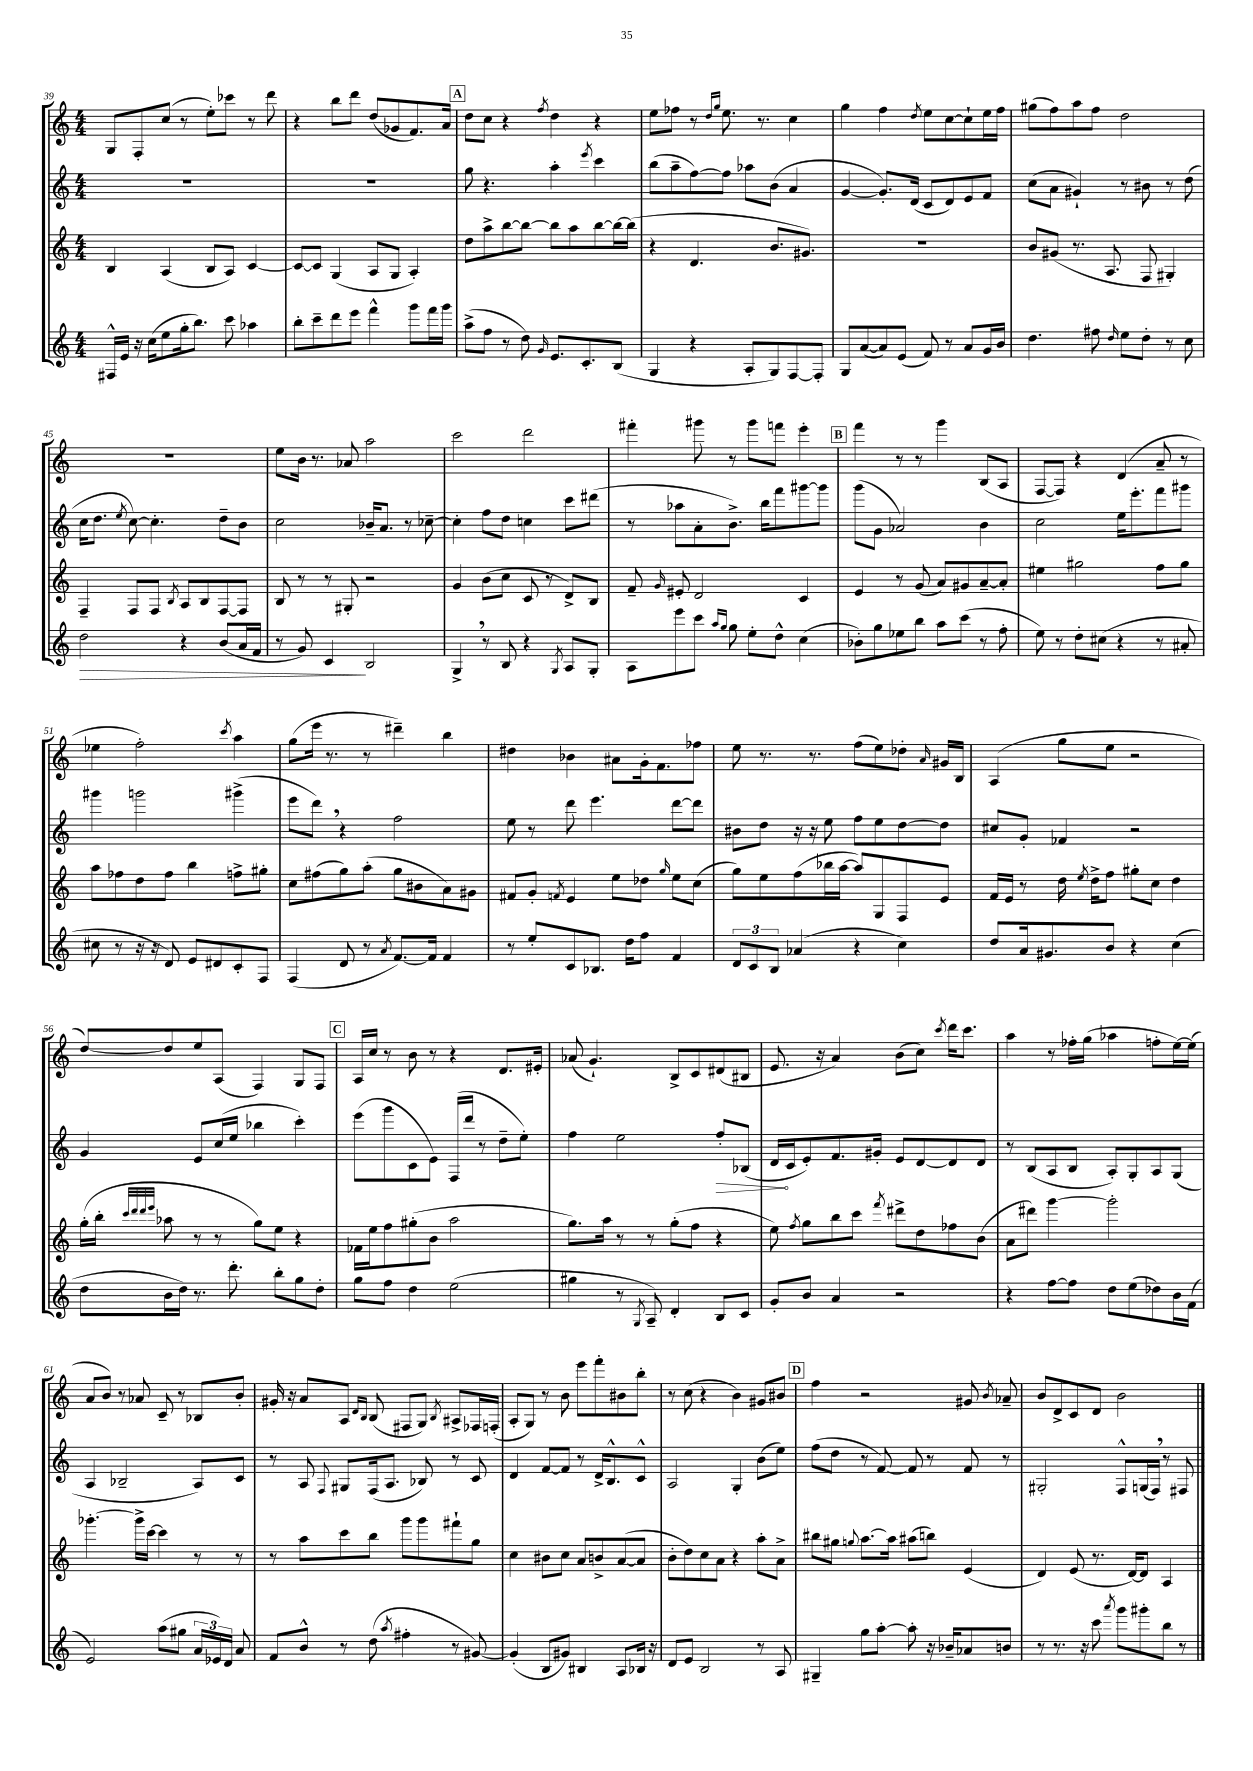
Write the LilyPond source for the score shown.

<<
\new StaffGroup <<
\new Staff = "s0" {
    \clef treble \key c \major \numericTimeSignature \time 4/4
    \autoBeamOff g8[ f8-. c''8]( r8 e''8[-.) ces'''8] r8 d'''8 |
    r4 b''8[ d'''8] d''8[( ges'8 f'8.) a'16] |
    \mark \markup { \box "A" } d''8[ c''8] r4 \acciaccatura { f''8 } d''4 r4 |
    e''8[ fes''8] r8 \grace { d''16[ g''16] } e''8. r8. c''4 |
    g''4 f''4 \acciaccatura { d''8 } e''8[ c''8~ c''8-! e''16 f''16] |
    gis''8[( f''8) a''8 f''8] d''2 |
    R1 |
    e''8[ b'16] r8. aes'8 a''2 |
    c'''2 d'''2 |
    fis'''4-. gis'''8 r8 gis'''8[ f'''8] e'''4-. |
    \mark \markup { \box "B" } f'''4 r8 r8 g'''4 b8[( a8] |
    f8[~ f8]) r4 d'4( a'8-- r8 |
    ees''4 f''2-.) \acciaccatura { c'''8 } a''4 |
    g''8[( e'''16] r8. r8 dis'''4--) b''4 |
    dis''4 bes'4 ais'8[ g'16-. f'8. fes''8] |
    e''8 r8. r8. f''8[( e''8) des''8]-. \grace { a'16 } gis'16[ b16] |
    a4( g''8[ e''8] r2 |
    d''8[~) d''8 e''8 a8]( f4) g8[ f8] |
    \mark \markup { \box "C" } a16[ c''16] r8 b'8 r8 r4 d'8.[ eis'16]-. |
    aes'8( g'4.-!) b8[-> c'8 dis'8( bis8] |
    e'8. r16 a'4) b'8[( c''8]) \acciaccatura { c'''8 } d'''16[ c'''8.] |
    a''4 r8 fes''16[-. g''16]( aes''4 f''8[-. e''16~) e''16]( |
    a'8[ b'8]) r8 aes'8 c'8-- r8 bes8[ b'8]-. |
    gis'16-. r16 a'8[ a8] \grace { d'16[ b16] } b8( fis8[ g8]) \acciaccatura { b8 } ais8[-> fes16 f16]-.( |
    a8[-. g8]) r8 b'8 e'''8[ f'''8-. bis'8 b''8]-. |
    r8 c''8( r4 b'4) gis'8[ bis'8] |
    \mark \markup { \box "D" } f''4 r2 gis'8 \acciaccatura { b'8 } aes'8-- |
    b'8[ d'8-> c'8 d'8] b'2 \bar "|." |
}
\new Staff = "s1" {
    \clef treble \key c \major \numericTimeSignature \time 4/4
    \autoBeamOff R1 |
    R1 |
    \mark \markup { \box "A" } g''8 r4. a''4-. \acciaccatura { e'''8 } c'''4 |
    b''8[( a''8-- f''8~) f''8] aes''8[ b'8]( a'4 |
    g'4~ g'8.[-.) d'16]( c'8[ d'8) e'8 f'8] |
    c''8[( a'8] gis'4-!) r8 bis'8 r8 d''8( |
    c''16[ d''8.] \acciaccatura { e''8 } c''8~) c''4.-. d''8[-- b'8] |
    c''2 bes'16[-- a'8.] r8 ces''8~-- |
    ces''4-. f''8[ d''8] c''4 c'''8[ dis'''8]( |
    r8 aes''8[ a'8-. b'8.]->) b''16[ f'''8 gis'''8~ gis'''8] |
    \mark \markup { \box "B" } g'''8[( g'8] aes'2) b'4 |
    c''2 e''16[ e'''8.-. f'''8 gis'''8] |
    gis'''4 g'''2 gis'''4->( |
    e'''8[ d'''8]) \breathe r4 f''2 |
    e''8 r8 d'''8 e'''4. d'''8[~ d'''8] |
    bis'8[ d''8] r16 r16 e''8 f''8[ e''8 d''8~ d''8] |
    cis''8[ g'8]-. fes'4 r2 |
    g'4 e'8[ c''16( e''16] bes''4 c'''4-.) |
    \mark \markup { \box "C" } e'''8[( g'''8 c'8 e'8]) f16[( d'''16] r8 d''8[-- e''8]-.) |
    f''4 e''2 \once \override Hairpin.circled-tip = ##t f''8[-.\> bes8]( |
    d'16[\! c'16 e'8-.) f'8. gis'16]-. e'8[ d'8~ d'8 d'8] |
    r8 b8[( a8 b8] a8[-.) g8-. a8 g8]( |
    a4 bes2-- a8[) c'8] |
    r8 a8 \appoggiatura { f8 } gis8[ f16( a8.] bes8) r8 c'8 |
    d'4 f'8[~ f'8] r8 d'16[-> b8.-^ c'8]-^ |
    a2 g4-. b'8[( e''8]) |
    \mark \markup { \box "D" } f''8[( d''8] r8 f'8~) f'8 r8 f'8 r8 |
    gis2-. f8[-^ g16( f16]) \breathe r8 fis8 \bar "|." |
}
\new Staff = "s2" {
    \clef treble \key c \major \numericTimeSignature \time 4/4
    \autoBeamOff b4 a4( b8[ a8]) c'4~ |
    c'8[~ c'8] g4( a8[ g8] a4-.) |
    \mark \markup { \box "A" } d''8[ a''8-> b''8~ b''8]~ b''8[ a''8 b''8~ b''16~ b''16]( |
    r4 d'4. b'8.[ gis'8.]) |
    R1 |
    b'8[ gis'8]( r8. a8. f8 gis4-.) |
    f4-- f8[ f8] \acciaccatura { b8 } a8[ b8 f8~ f8] |
    b8 r8 r8 gis8-. r2 |
    g'4 b'8[( c''8] c'8 r8 d'8[->) b8] |
    f'8-- \grace { g'16 } eis'8-. d'2 c'4 |
    \mark \markup { \box "B" } e'4 r8 g'8( a'8[) gis'8 a'8~-- a'8]-. |
    eis''4 gis''2 f''8[ gis''8] |
    a''8[ fes''8 d''8 fes''8] b''4 f''8[-> gis''8]-. |
    c''8[ fis''8( g''8) a''8]-.( g''8[ bis'8 a'8) gis'8] |
    fis'8[ g'8]-. \acciaccatura { f'8 } e'4 e''8[ des''8] \grace { g''16 } e''8[ c''8]( |
    g''8[) e''8 f''8( bes''16 a''16]~ a''8[) g8 f8 e'8] |
    f'16[ e'16] r8 d''16 \acciaccatura { e''8 } d''16[-> f''8] gis''8[-. c''8] d''4 |
    g''16[-.( b''16]-. \grace { c'''32[ d'''32 d'''32 e'''32] } aes''8 r8 r8 g''8[) e''8] r4 |
    \mark \markup { \box "C" } fes'16[ e''16 f''8 gis''8-.( b'8] a''2 |
    g''8.[) a''16] r8 r8 g''8[-.( f''8] r4 |
    e''8) \acciaccatura { f''8 } g''8[ b''8 c'''8] \acciaccatura { f'''8 } dis'''8[-> d''8 fes''8 b'8]( |
    a'8[ dis'''8]) g'''4~ g'''2-. |
    ges'''4.~-. ges'''16[-> c'''16]~ c'''4 r8 r8 |
    r8 a''8[ c'''8 b''8] g'''8[ g'''8 fis'''8-! g''8] |
    c''4 bis'8[ c''8] a'8[ b'8-> a'8~( a'8] |
    b'8[-. d''8) c''8 a'8] r4 a''8[-. a'8]-> |
    \mark \markup { \box "D" } bis''8[ gis''8] \appoggiatura { g''8 } a''8.[~ a''16] ais''8[( b''8]) e'4( |
    d'4) e'8( r8. d'16[~) d'8] a4 \bar "|." |
}
\new Staff = "s3" {
    \clef treble \key c \major \numericTimeSignature \time 4/4
    \autoBeamOff fis16[-^ e'16] r16 c''16[( e''8 g''16-. b''8.]) c'''8 aes''4 |
    b''8[-. c'''8-- d'''8 e'''8] f'''4-^ g'''8[ f'''16 g'''16] |
    \mark \markup { \box "A" } a''8[->( f''8] r8 d''8) \grace { g'16 } e'8.[ c'8.-. b8]( |
    g4 r4 a8[-. g8) f8~ f8]-. |
    g8[ a'8~( a'8) e'8]( f'8) r8 a'8[ g'16 b'16] |
    d''4. fis''8 \grace { d''16 } e''8[ d''8]-. r8 c''8 |
    d''2\> r4 b'8[( a'16 f'16] |
    r8 g'8) c'4\! b2 |
    g4-> \breathe r8 b8 r4 \acciaccatura { g8 } a8[ g8]-. |
    a8[ e'''8 c'''8] \grace { a''16[ g''16] } g''8 e''8[-. d''8]-^ c''4( |
    \mark \markup { \box "B" } bes'8[-.) g''8 ees''8 b''8] a''8[ c'''8]( r8 f''8-. |
    e''8) r8 d''8[-. cis''8]( r4 r8 ais'8-. |
    cis''8 r8 r16 r16 d'8) e'8[ dis'8 c'8-. f8] |
    f4( d'8 r8 \acciaccatura { a'8 } f'8.[~) f'16] f'4 |
    r8 e''8[-. c'8 bes8.] d''16[ f''8] f'4 |
    \tuplet 3/2 { d'8[ c'8 b8] } aes'4( r4 c''4) |
    d''8[ a'16 gis'8. b'8] r4 c''4( |
    d''8[ b'16 d''16]) r8. d'''8.-. b''8[-. g''8 d''8]-. |
    \mark \markup { \box "C" } g''8[ f''8] d''4 e''2( |
    gis''4 r8 \acciaccatura { g8 } a8--) d'4-. b8[ c'8] |
    g'8[-. b'8] a'4 r2 |
    r4 f''8[~ f''8] d''8[ e''8( des''8) b'16 f'16]( |
    e'2) a''8[( gis''8] \tuplet 3/2 { a'16[ ees'16) d'16] } a'8 |
    f'8[ b'8]-^ r8 d''8( \acciaccatura { a''8 } fis''4-. r8 gis'8~) |
    gis'4-.( b8[ gis'8]) bis4 a8[ bes16] r16 |
    d'8[ e'8] b2 r8 a8 |
    \mark \markup { \box "D" } gis4-- g''8[ a''8]~-. a''8-. r16 bes'16[-- aes'8 b'8] |
    r8 r8. r16 c'''8 \acciaccatura { a'''8 } g'''8[ gis'''8-. b''8] r8 \bar "|." |
}
>>
>>
\layout { \context { \Score currentBarNumber = #39 } }
